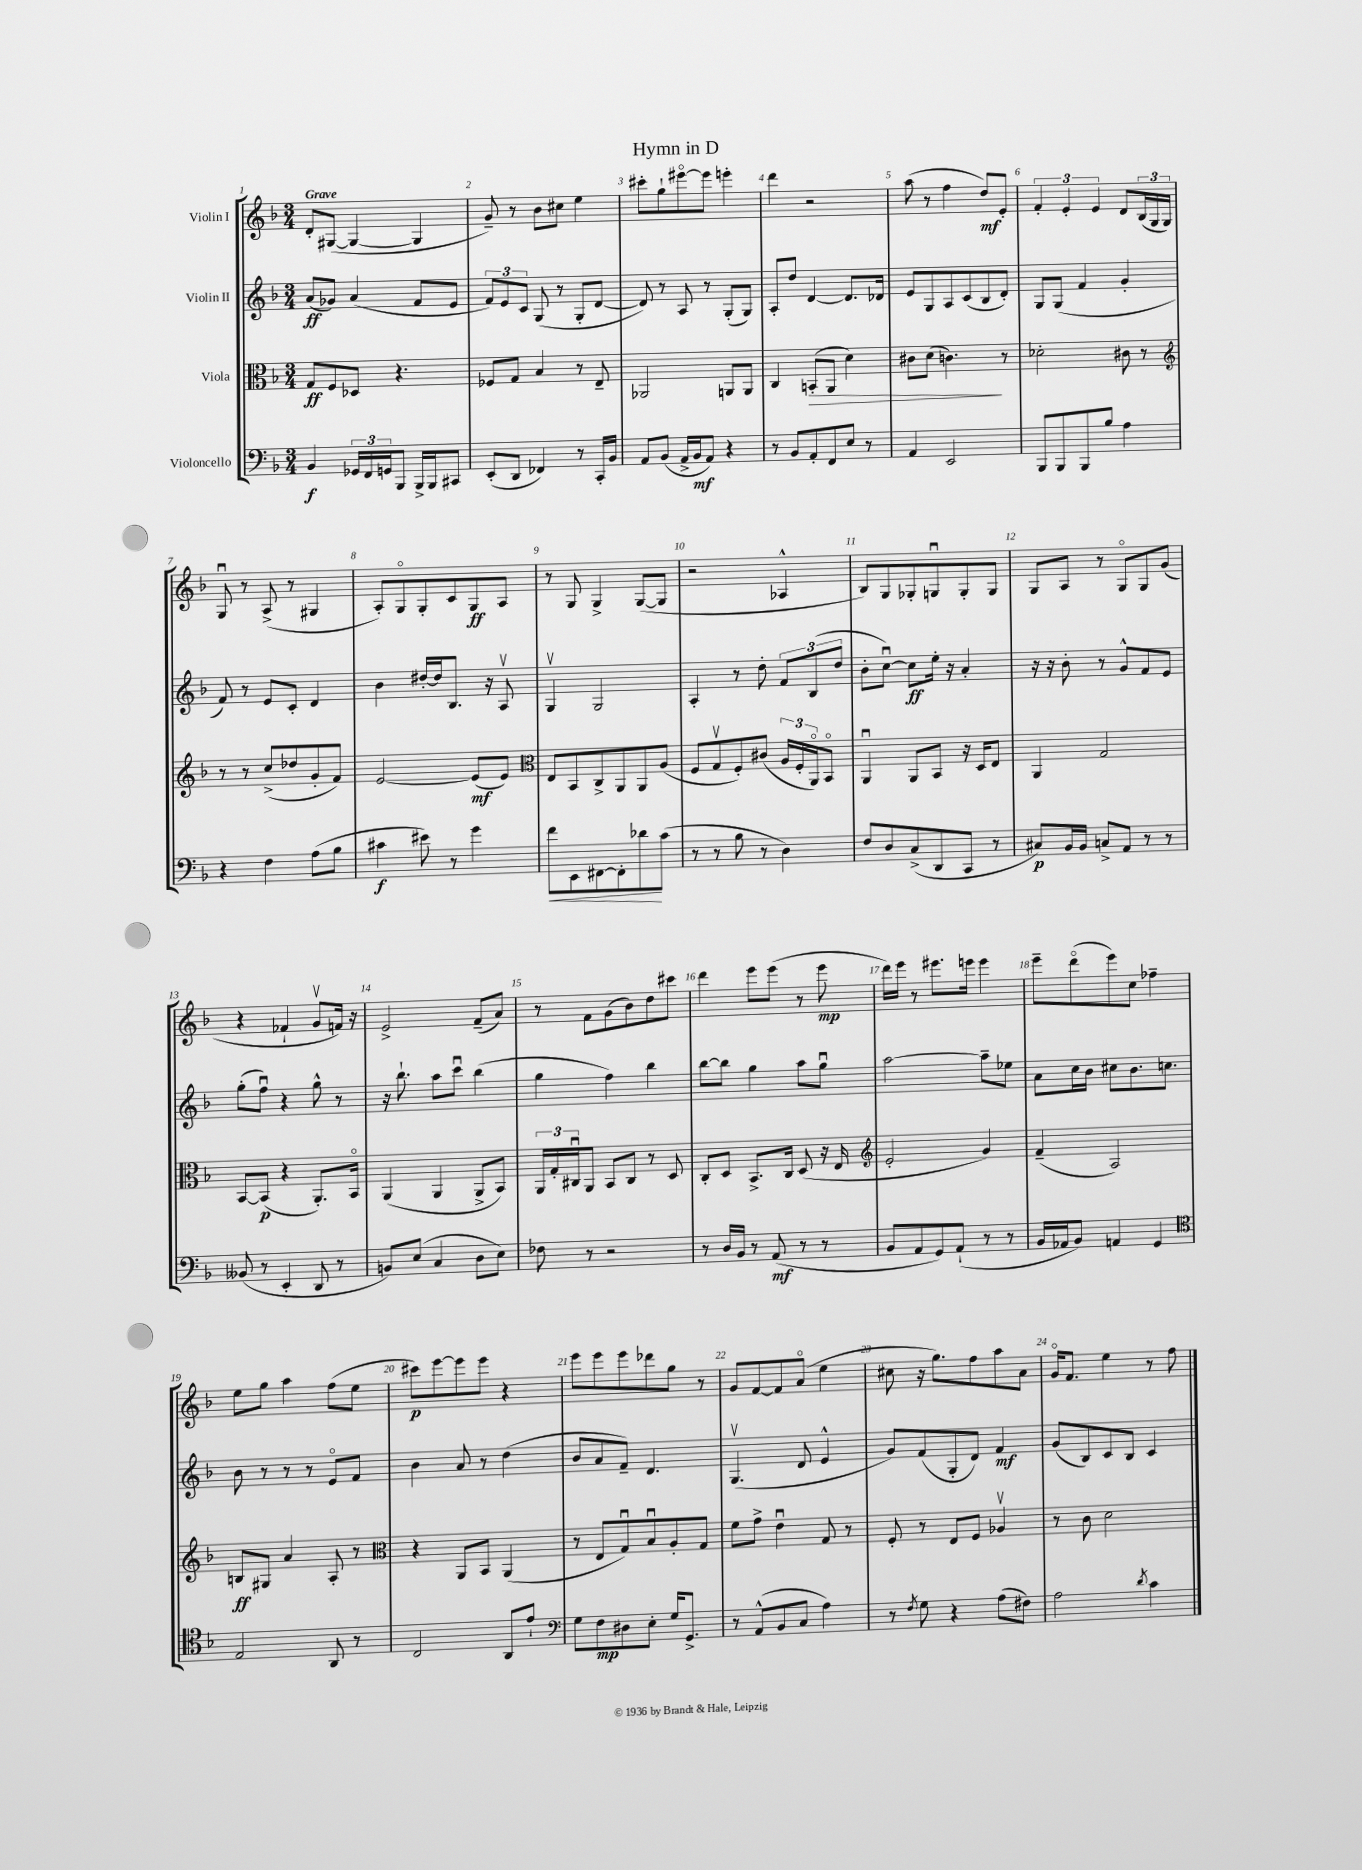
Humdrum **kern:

**kern	**kern	**kern	**kern
*staff4	*staff3	*staff2	*staff1
*clefF4	*clefC3	*clefG2	*clefG2
*k[b-]	*k[b-]	*k[b-]	*k[b-]
*M3/4	*M3/4	*M3/4	*M3/4
4BB-	8G	(8a	8d'
.	8F	8g-)	([8G#
24GG-	8D-	(4a	4G#_
24FF	.	.	.
24GG	.	.	.
8BBB-	4.r	.	.
16BBB-^	.	8f	4G#]
16BBB-	.	.	.
8CC#	.	8e	.
=	=	=	=
(8EE'	8F-	12f)	8g~)
.	.	12e	.
8DD	8G	.	8r
.	.	12c	.
4FF-)	4B-	(8G	8b-
.	.	8r	8cc#
8r	8r	8G'	4ee
16CC'	8E~	[8d	.
16BB-	.	.	.
=	=	=	=
8AA	2AA-	8d])	8ccc#'
(8BB-	.	8r	8gg`
16AA^	.	8A	[8eee#o
16BB-	.	.	.
8AA)	.	8r	8eee#]
4r	8AA	(8G'	4eee'
.	8AA	8G)	.
=	=	=	=
8r	4C	8A'	4ddd
8BB-	.	8dd	.
8AA'	(8BB'	[4d	2r
8FF	8AA	.	.
8E	4d)	8.d]	.
8r	.	.	.
.	.	16d-	.
=	=	=	=
4AA	8c#	8e	(8aa
.	(8d	8G	8r
2EE	4.c)	8A	4ff
.	.	(8c	.
.	.	8B-	8dd)
.	8r	8d')	8e'
=	=	=	=
8BBB-	2d-'	8G	6f'
8BBB-	.	(8G	.
.	.	.	6e'
8BBB-	.	4f	.
.	.	.	6e
8B-	.	.	.
4A	8c#	4g'	8d
.	8r	.	(24B-
.	.	.	24G
.	.	.	24G)
=	=	=	=
*	*clefG2	*	*
4r	8r	8f)	8Gu
.	8r	8r	8r
4F	(8cc^	8e	(8A^
.	8dd-	8c'	8r
(8A	8g'	4d	4G#
8B-	8f)	.	.
=	=	=	=
4c#	[2e	4b-	8A')
.	.	.	8Go
8e#)	.	[16dd#'	8G'
.	.	16dd#]	.
8r	.	8.B-	8c
4g	(8e]	.	8G
.	.	16r	.
.	8e)	8Av	8A
=	=	=	=
*	*clefC3	*	*
8f	8E	4Gv	8r
8EE	8BB-	.	8G
[8FF#	8C^	2G	4G^
8FF#']	8AA	.	.
8d-	8AA	.	([8G
(8c	(8A	.	8G]
=	=	=	=
8r	8F	4A'	2r
8r	8Gv	.	.
8B-	8F')	8r	.
8r	(8c#	8dd'	.
4D)	24A	12f	4A-^^
.	24F'	.	.
.	24AAo)	(12B-	.
.	8BB-o	.	.
.	.	12dd	.
=	=	=	=
8F	4AAu	8b-'	8B-)
8D	.	[8ccu)	8G
(8C^	8AA	8cc]	8G-'
8DD	8BB-	16ee'	8Gu
.	.	16r	.
8CC	16r	4a'	8G'
.	16D	.	.
8r	8E	.	8G
=	=	=	=
8C#)	4AA	16r	8G
.	.	16r	.
16BB-	.	8b-'	8A
16BB-	.	.	.
8C^	2G	8r	8r
8AA	.	8g^^	8Go
8r	.	8f	8G
8r	.	8e	(8g
=	=	=	=
(8BB--	[8BB-	(8gg'	4r
8r	(8BB-]	8ffu)	.
4EE'	4r	4r	4f-`
8DD	8.AA')	8gg^^	8gv
8r	.	8r	16f)
.	16BB-o	.	16r
=	=	=	=
8BB)	(4AA	16r	2e^
.	.	8.bb-`	.
(8E	.	.	.
4C	4AA	8aa	.
.	.	8cccu	.
8D	8AA^	(4bb-	(8f~
8E)	8BB-)	.	8a)
=	=	=	=
8F-	24AA	4gg	8r
.	24G'	.	.
.	24C#u	.	.
8r	8AA	.	8f
2r	8BB-	4ff)	(8g
.	8C#	.	8b-)
.	8r	4bb-	8dd
.	8D	.	8ccc#
=	=	=	=
8r	8C'	[8bb-	4ddd
16D	8D	8bb-]	.
16BB-	.	.	.
8r	8.BB-^	4gg	8eee
(8AA	.	.	(8eee
.	16C	.	.
8r	(8D	8aa	8r
8r	16r	8ggu	8eee
.	16E	.	.
=	=	=	=
*	*clefG2	*	*
8BB-	2e'	[2aa	16ddd)
.	.	.	16eee
8AA	.	.	8r
8GG)	.	.	8.eee#
(8AA`	.	.	.
.	.	.	16eee
8r	4g)	8aa~]	4eee
8r	.	8ee-	.
=	=	=	=
16BB-	(4f~	8a	8eee~
16AA-	.	.	.
8BB-)	.	16cc	(8dddo
.	.	16b-	.
4AA	2A)	8cc#	8eee)
.	.	8.b-	8cc
4GG	.	.	4ff-~
.	.	8.cc	.
=	=	=	=
*clefC4	*	*	*
2E	8B	8b-	8ee
.	8G#	8r	8gg
.	4a	8r	4aa
.	.	8r	.
8AA	8A'	8eo	(8ff
8r	8r	8f	8ee
=	=	=	=
*	*clefC3	*	*
2C	4r	4b-	8ccc#)
.	.	.	[8eee
.	8AA	8a	8eee]
.	8BB-	8r	8eee
8AA	(4AA	(4dd	4r
8e`	.	.	.
=	=	=	=
*clefF4	*	*	*
8G	8r	8b-	8eee
8F	8E	8a	8eee
8D#	8Gu)	8f~)	8eee
8E'	8B-u	4.d	8ddd-
16G	8A'	.	8gg
8.GG^	.	.	.
.	8G	.	8r
=	=	=	=
8r	8f	(4.Gv	8g
(8AA^^	8g^	.	[8f
8BB-	4eu	.	8f]
8C	.	8d	(8ao
4A)	8G	4e^^	4ee
.	8r	.	.
=	=	=	=
8r	8F'	8g)	8cc#
8qF	.	.	.
8G	8r	(8f	16r
.	.	.	8.gg)
4r	8E	8G'	.
.	8F	8d)	8ff
(8A	4A-v	4f	8aa
8F#)	.	.	8a
=	=	=	=
2A	8r	(8g	16go
.	.	.	8.f
.	8c	8B-)	.
.	2d	8c	4ee
.	.	8B-	.
8qd	.	.	.
4c	.	4c	8r
.	.	.	8ff
==	==	==	==
*-	*-	*-	*-
